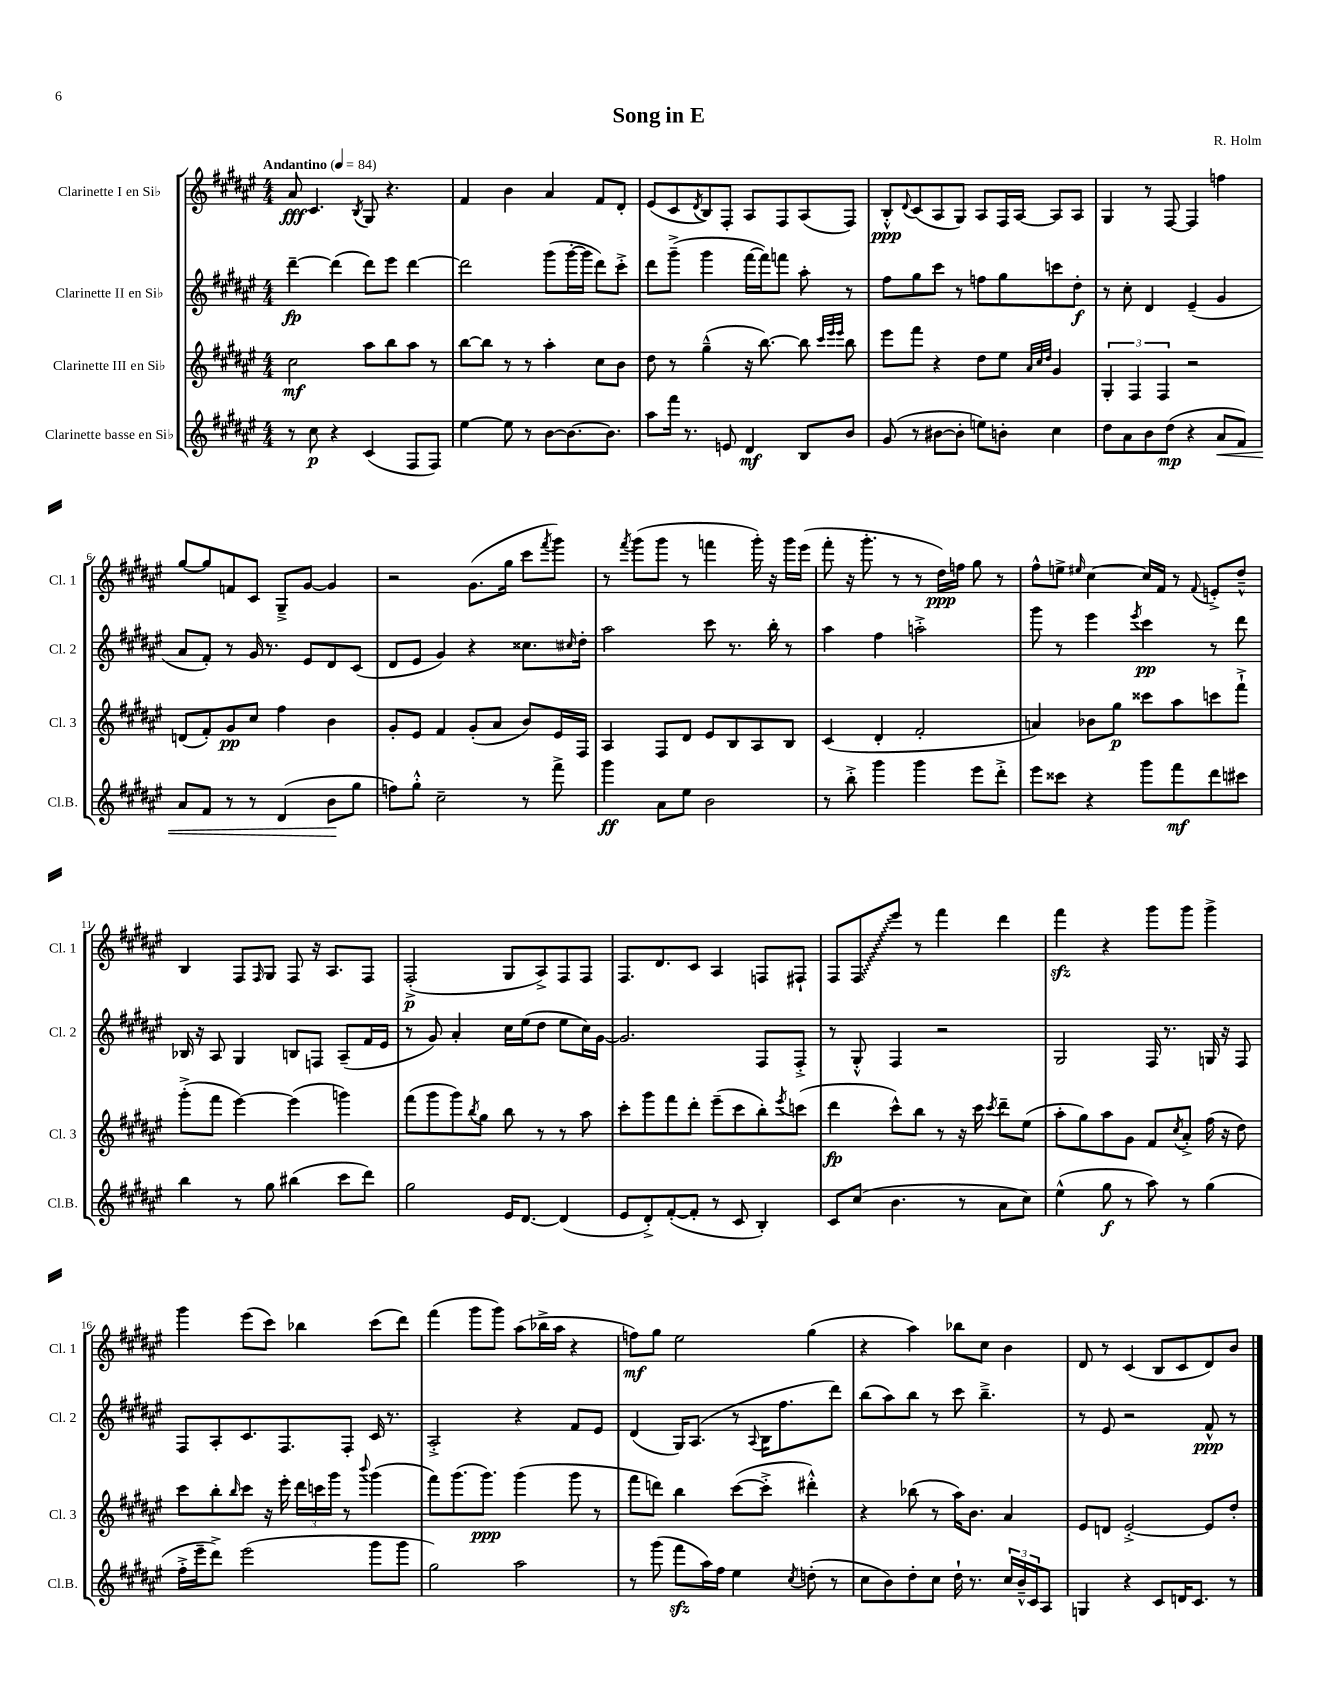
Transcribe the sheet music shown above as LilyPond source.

\header { title = "Song in E" composer = "R. Holm" }
<<
\new StaffGroup <<
\new Staff = "s0" \with { instrumentName = "Clarinette I en Sib" shortInstrumentName = "Cl. 1" } {
    \clef treble \key fis \major \numericTimeSignature \time 4/4 \tempo "Andantino" 4 = 84
    ais'8\fff cis'4. \acciaccatura { b8 } gis8 r4. |
    fis'4 b'4 ais'4 fis'8 dis'8-. |
    eis'8( cis'8 \acciaccatura { dis'8 } b8) fis8-. ais8 fis8 ais8( fis8) |
    b8-.-^\ppp \appoggiatura { dis'8 } cis'8( ais8 gis8) ais8 fis16 ais16~ ais8 ais8 |
    gis4 r8 fis8~ fis4 f''4 |
    gis''8~ gis''8 f'8 cis'8 gis8---> gis'8~ gis'4 |
    r2 gis'8.( gis''16 cis'''8 \acciaccatura { fis'''8 } gis'''8) |
    r8 \acciaccatura { fis'''8 } gis'''8( gis'''8 r8 f'''4 gis'''16-.) r16 gis'''16 eis'''16( |
    fis'''8-. r16 gis'''8.-. r8 r8 dis''16\ppp) f''16 gis''8 r8 |
    fis''8-^ e''8-> \grace { eis''16 } cis''4~ cis''16 fis'16 r8 \appoggiatura { fis'8 } e'8-.-> dis''8---^ |
    b4 fis8 \grace { fis16 } gis8 fis8 r16 ais8. fis8 |
    fis2-.->\p( gis8 ais8->) fis8 fis8 |
    fis8. dis'8. cis'8 ais4 f8 fis8-! |
    fis8 \once \override Glissando.style = #'zigzag fis8\glissando eis'''8 r8 fis'''4 dis'''4 |
    fis'''4\sfz r4 gis'''8 gis'''8 gis'''4-> |
    gis'''4 eis'''8( cis'''8) bes''4 cis'''8( dis'''8) |
    fis'''4( gis'''8 gis'''8) ais''8( bes''16-> ais''16 r4 |
    f''8\mf) gis''8 eis''2 gis''4( |
    r4 ais''4) bes''8 cis''8 b'4 |
    dis'8 r8 cis'4( b8 cis'8 dis'8) b'8 \bar "|." |
}
\new Staff = "s1" \with { instrumentName = "Clarinette II en Sib" shortInstrumentName = "Cl. 2" } {
    \clef treble \key fis \major \numericTimeSignature \time 4/4
    dis'''4~--\fp dis'''4( dis'''8) eis'''8 dis'''4~ |
    dis'''2 gis'''8( gis'''16~-. gis'''16 dis'''8) cis'''8-.-> |
    dis'''8 gis'''8--->( gis'''4 fis'''16~ fis'''16) f'''8 ais''8-. r8 |
    fis''8 gis''8 cis'''8 r8 f''8 gis''8 c'''8 dis''8-.\f |
    r8 cis''8-. dis'4 eis'4--( gis'4 |
    ais'8 fis'8-.) r8 gis'16 r8. eis'8 dis'8 cis'8( |
    dis'8 eis'8 gis'4) r4 cisis''8. \grace { cis''16 } dis''16-. |
    ais''2 cis'''8 r8. b''16-. r8 |
    ais''4 fis''4 a''2-.-> |
    gis'''8 r8 eis'''4 \acciaccatura { eis'''8 } cis'''4\pp r8 dis'''8 |
    bes16 r16 ais8 gis4 b8 f8 ais8--( fis'16 eis'16 |
    r8 gis'8) ais'4-. cis''16 eis''16( dis''8 eis''8 cis''16) gis'16~ |
    gis'2. fis8 fis8-.-> |
    r8 gis8-.-^ fis4 r2 |
    gis2 fis16 r8. g16 r16 fis8 |
    fis8 ais8-. cis'8. fis8. fis8-. cis'16 r8. |
    ais2-.-> r4 fis'8 eis'8 |
    dis'4( gis16) ais8.( r8 \appoggiatura { ais8 } b16 fis''8. dis'''8) |
    b''8( ais''8) b''8 r8 cis'''8 b''4.---> |
    r8 eis'8 r2 fis'8-^\ppp r8 \bar "|." |
}
\new Staff = "s2" \with { instrumentName = "Clarinette III en Sib" shortInstrumentName = "Cl. 3" } {
    \clef treble \key fis \major \numericTimeSignature \time 4/4
    cis''2\mf ais''8 b''8 ais''8 r8 |
    b''8~ b''8 r8 r8 ais''4-. cis''8 b'8 |
    dis''8 r8 gis''4---^( r16 b''8.~) b''8 \grace { cis'''32 eis'''32 eis'''32 } b''8 |
    eis'''8 fis'''8 r4 dis''8 eis''8 \grace { ais'32 cis''32 dis''32 } gis'4 |
    \tuplet 3/2 { gis4-. fis4 fis4 } r2 |
    d'8( fis'8-.) gis'8\pp cis''8 fis''4 b'4 |
    gis'8-. eis'8 fis'4 gis'8-.( ais'8 b'8) eis'16 fis16 |
    ais4 fis8 dis'8 eis'8 b8 ais8 b8 |
    cis'4( dis'4-. fis'2-. |
    a'4) bes'8 gis''8\p cisis'''8 ais''8 c'''8 fis'''8-!-> |
    gis'''8-.->( fis'''8 eis'''4~) eis'''4( g'''4) |
    fis'''8( gis'''8 gis'''8) \acciaccatura { b''8 } gis''8 b''8 r8 r8 ais''8 |
    cis'''8-. gis'''8 fis'''8 dis'''8-. eis'''8--( cis'''8 b''8-.) \acciaccatura { eis'''8 } c'''8( |
    dis'''4\fp cis'''8-^) b''8 r8 r16 cis'''16 \acciaccatura { cis'''8 } dis'''8-- eis''8( |
    ais''8-. gis''8) ais''8 gis'8 fis'8 \acciaccatura { cis''8 } ais'8-.-> fis''16( r16 dis''8) |
    cis'''8 b''8-. \grace { b''16 } cis'''8 r16 eis'''16-. \tuplet 3/2 { dis'''16 c'''16 gis'''16 } r8 \appoggiatura { b'''8 } gis'''4( |
    fis'''8) gis'''8.( gis'''8.\ppp) gis'''4( gis'''8 r8 |
    fis'''8 d'''8) b''4 cis'''8~( cis'''8-.-> dis'''4-.-^) |
    r4 bes''8( r8 ais''16) b'8. ais'4 |
    eis'8 d'8 eis'2~-.-> eis'8 dis''8-. \bar "|." |
}
\new Staff = "s3" \with { instrumentName = "Clarinette basse en Sib" shortInstrumentName = "Cl.B." } {
    \clef treble \key fis \major \numericTimeSignature \time 4/4
    r8 cis''8\p r4 cis'4( fis8 fis8) |
    eis''4~ eis''8 r8 b'8~ b'8.~ b'8. |
    ais''8 fis'''16 r8. e'8 dis'4\mf b8 b'8 |
    gis'8( r8 bis'8~ bis'8-. e''8) b'8-. cis''4 |
    dis''8 ais'8 b'8 dis''8\mp( r4 ais'8\< fis'8) |
    ais'8 fis'8 r8 r8 dis'4( b'8\! gis''8 |
    f''8) gis''8-.-^ cis''2-- r8 fis'''8-> |
    gis'''4\ff ais'8 eis''8 b'2 |
    r8 b''8-.-> gis'''4 gis'''4 eis'''8 dis'''8-.-> |
    eis'''8 cisis'''8 r4 gis'''8 fis'''8\mf dis'''8 cis'''8 |
    b''4 r8 gis''8 bis''4( cis'''8 dis'''8) |
    gis''2 eis'16 dis'8.~ dis'4( |
    eis'8 dis'8-.->) fis'8~-.( fis'8-. r8 cis'8 b4-.) |
    cis'8 cis''8( b'4. r8 ais'8 cis''8) |
    eis''4-^( gis''8\f r8 ais''8) r8 gis''4( |
    fis''16-.-> eis'''16-- dis'''8->) eis'''2( gis'''8 gis'''8 |
    gis''2) ais''2 |
    r8 gis'''8( fis'''8\sfz ais''16) fis''16 eis''4 \acciaccatura { cis''8 } d''8-.( r8 |
    cis''8 b'8) dis''8-. cis''8 dis''16-! r8. \tuplet 3/2 { cis''16 b'16---^ cis'16 } ais8 |
    g4 r4 cis'8 d'16 cis'8. r8 \bar "|." |
}
>>
>>
